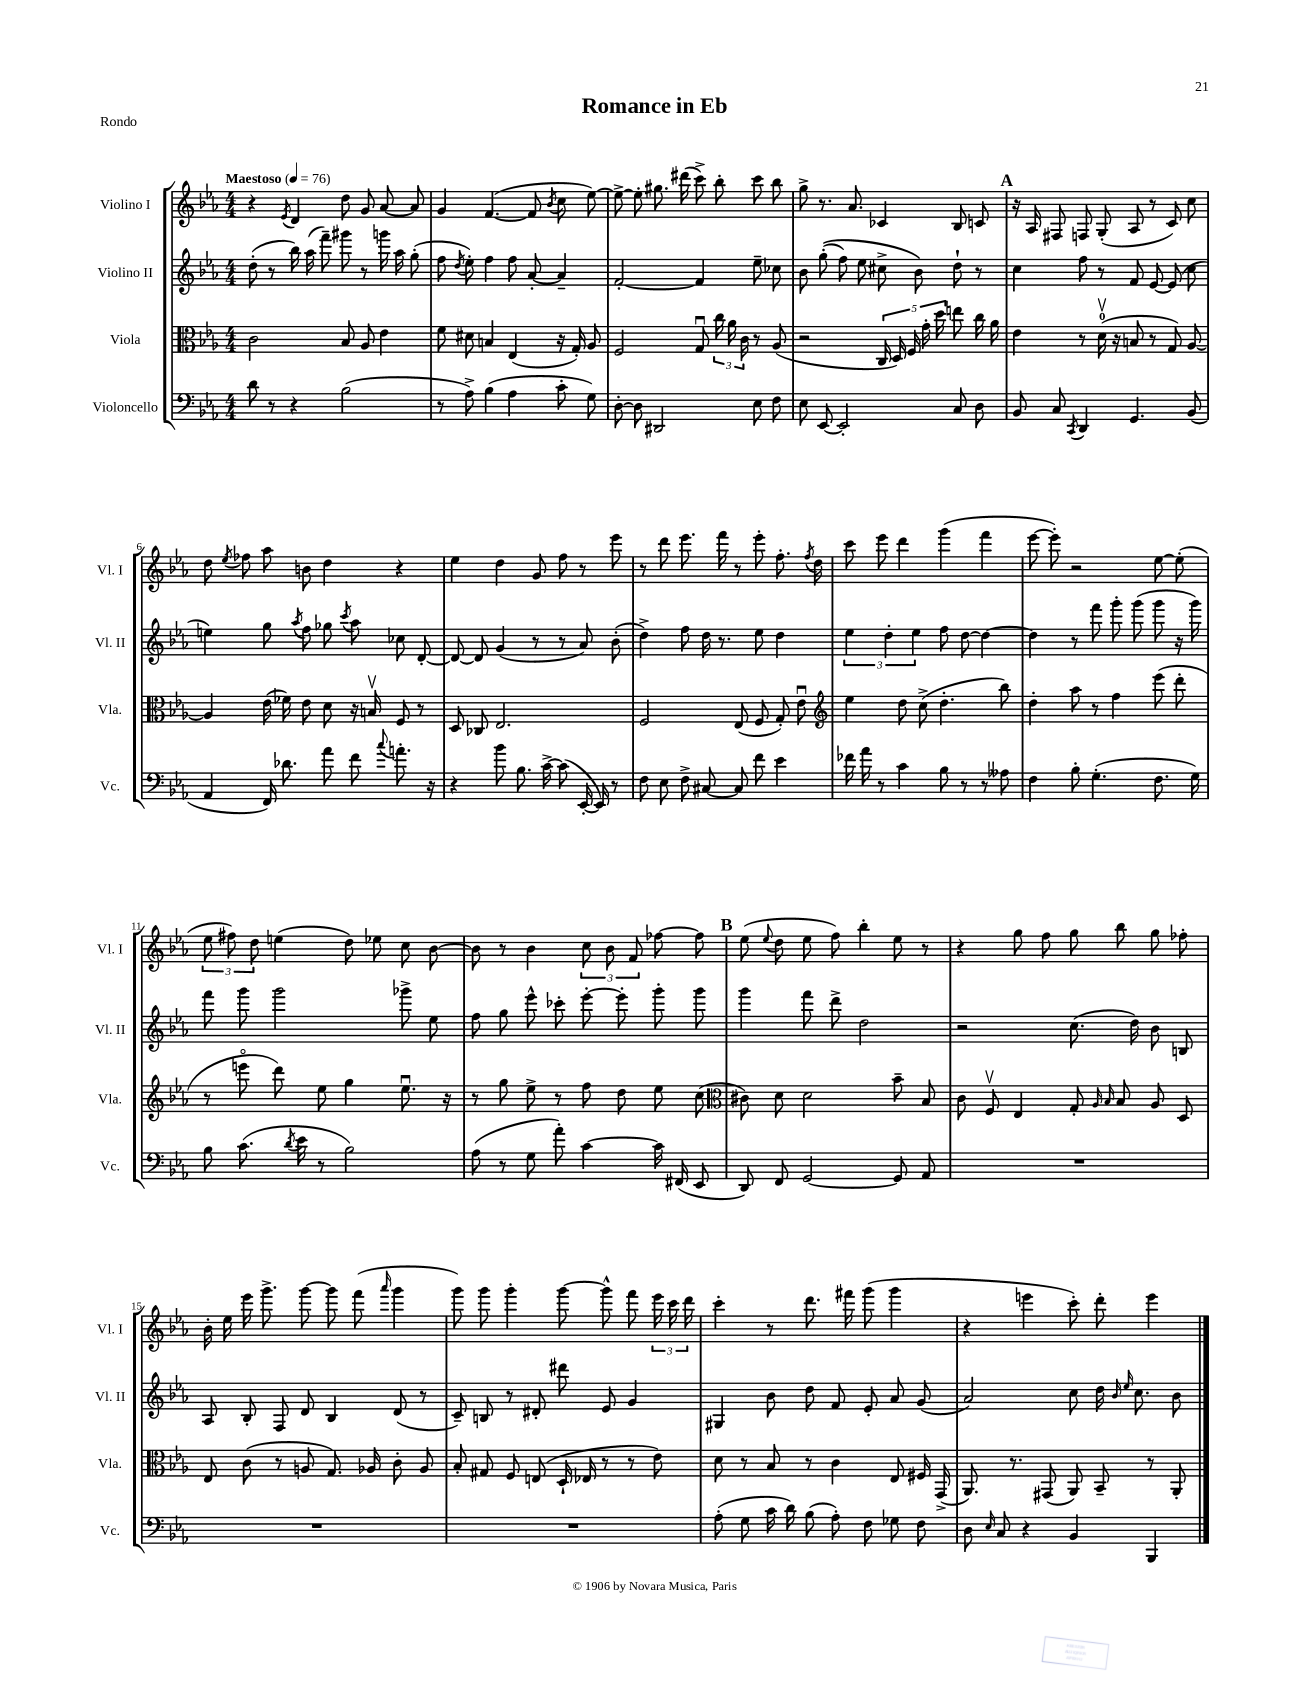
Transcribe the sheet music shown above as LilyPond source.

\header { title = "Romance in Eb" piece = "Rondo" }
<<
\new StaffGroup <<
\new Staff = "s0" \with { instrumentName = "Violino I" shortInstrumentName = "Vl. I" } {
    \clef treble \key ees \major \numericTimeSignature \time 4/4 \tempo "Maestoso" 4 = 76
    \autoBeamOff r4 \acciaccatura { ees'8 } d'4 d''8 g'8 aes'8~ aes'8 |
    g'4 f'4.~( f'8 \acciaccatura { bes'8 } c''8 ees''8~) |
    ees''8~-> ees''8-. gis''8. dis'''16( c'''8->) bes''8-. c'''8 bes''8 |
    g''8-> r8. aes'8. ces'4 bes8 c'8 |
    \mark \markup { \bold "A" } r16 aes16 fis8 f8 g8-.( aes8 r8 c'8) c''8 |
    d''8 \acciaccatura { ees''8 } fes''8 aes''8 b'8 d''4 r4 |
    ees''4 d''4 g'8 f''8 r8 ees'''8 |
    r8 d'''8 ees'''8. f'''16 r8 ees'''8-. f''8.-. \acciaccatura { f''8 } d''16 |
    c'''8 ees'''8 d'''4 g'''4( f'''4 |
    ees'''8~ ees'''8-.) r2 ees''8~ ees''8-.( |
    \tuplet 3/2 { ees''8 fis''8) d''8 } e''4( d''8) ees''8 c''8 bes'8~ |
    bes'8 r8 bes'4 \tuplet 3/2 { c''8 bes'8 f'8 } fes''8~ fes''8 |
    \mark \markup { \bold "B" } ees''8( \appoggiatura { ees''8 } d''8 ees''8 f''8) bes''4-. ees''8 r8 |
    r4 g''8 f''8 g''8 bes''8 g''8 fes''8-. |
    bes'16-. ees''16 ees'''16 g'''8.-> g'''8~ g'''8 f'''8( \grace { aes'''16 } g'''4 |
    g'''8) g'''8 g'''4-. g'''8~ g'''8-^ f'''8 \tuplet 3/2 { ees'''16 c'''16 d'''16 } |
    c'''4-. r8 d'''8. fis'''16 g'''8( g'''4 |
    r4 e'''4 c'''8-.) d'''8-. e'''4 \bar "|." |
}
\new Staff = "s1" \with { instrumentName = "Violino II" shortInstrumentName = "Vl. II" } {
    \clef treble \key ees \major \numericTimeSignature \time 4/4
    \autoBeamOff d''8-.( r8 bes''16) aes''16( f'''8--) gis'''8 r8 g'''16 aes''16 g''8-.( |
    f''8 \acciaccatura { d''8 } ees''8-.) f''4 f''8 aes'8~-. aes'4-- |
    f'2~-. f'4 ees''8-- ces''8 |
    bes'8 g''8-.(\( f''8) ees''8 cis''8-> bes'8\) d''8-! r8 |
    \mark \markup { \bold "A" } c''4 f''8 r8 f'8 ees'8~ ees'8( c''8 |
    e''4) g''8 \acciaccatura { aes''8 } f''8 ges''8 \acciaccatura { c'''8 } aes''8 ces''8 d'8~-. |
    d'8~ d'8 g'4( r8 r8 aes'8) bes'8-.( |
    d''4->) f''8 d''16 r8. ees''8 d''4 |
    \tuplet 3/2 { ees''4 d''4-. ees''4 } f''8 d''8~ d''4~ |
    d''4 r8 f'''8 g'''8-. g'''8( g'''8 r16 g'''16) |
    f'''8 g'''8 g'''2 ges'''8-> ees''8 |
    f''8 g''8 ees'''8-^ ces'''8-. ees'''8~-. ees'''8-. g'''8-. g'''8 |
    \mark \markup { \bold "B" } g'''4 f'''8 d'''8-> d''2 |
    r2 c''8.( d''16) bes'8 b8 |
    aes8 bes8-. f8 d'8 bes4 d'8( r8 |
    c'8--) b8 r8 dis'8-. dis'''8 ees'8 g'4 |
    gis4 bes'8 d''8 f'8 ees'8-. aes'8 g'8( |
    aes'2) c''8 d''16 \grace { bes'16 ees''16 } c''8. bes'8 \bar "|." |
}
\new Staff = "s2" \with { instrumentName = "Viola" shortInstrumentName = "Vla." } {
    \clef alto \key ees \major \numericTimeSignature \time 4/4
    \autoBeamOff c'2 bes8 aes8 ees'4 |
    f'8 dis'8 b4 ees4( r16 g16-.) aes8 |
    f2 g8\downbow \tuplet 3/2 { c''16 aes'16 c'16 } r8 aes8( |
    r2 \tuplet 5/4 { c16 d16) f16 g'16-. d''16 } e''8 c''16 aes'16 |
    \mark \markup { \bold "A" } ees'4 r8 d'16-0\upbow( r16 b8 r8 g8) aes8~ |
    aes4 ees'16( fes'16) ees'8 d'8 r16 b16\upbow f8 r8 |
    d8 ces8 ees2. |
    f2 ees8( f8 g8-.) ees'8\downbow |
    \clef treble ees''4 d''8 c''8->( d''4.-. bes''8) |
    d''4-. aes''8 r8 f''4 ees'''8( d'''8-. |
    r8 e'''8\flageolet d'''8) ees''8 g''4 ees''8.\downbow r16 |
    r8 g''8 ees''8-> r8 f''8 d''8 ees''8 c''8( |
    \mark \markup { \bold "B" } \clef alto cis'8) d'8 d'2 bes'8-- bes8 |
    c'8 f8\upbow ees4 g8-. \grace { aes16 bes16 } bes8 aes8 d8 |
    ees8 c'8( r8 a8 g8.) aes16 c'8-. aes8 |
    bes8-. gis8 f8 e8( d16-! ees16 r8 r8 ees'8) |
    d'8 r8 bes8 r8 c'4 ees8 fis16 g,16->( |
    aes,8.) r8. gis,8( aes,8) bes,8-- r8 aes,8-. \bar "|." |
}
\new Staff = "s3" \with { instrumentName = "Violoncello" shortInstrumentName = "Vc." } {
    \clef bass \key ees \major \numericTimeSignature \time 4/4
    \autoBeamOff d'8 r8 r4 bes2( |
    r8 aes8->) bes4( aes4 c'8-. g8) |
    d8~-. d8 dis,2 ees8 f8 |
    ees8 ees,8~ ees,2-. c8 d8 |
    \mark \markup { \bold "A" } bes,8 c8 \acciaccatura { c,8 } d,4 g,4. bes,8( |
    aes,4 f,16) des'8. aes'8 f'8 \appoggiatura { c''8 } a'8.-. r16 |
    r4 bes'8 bes8. c'16~-> c'8( ees,16~-. ees,16) r8 |
    f8 ees8 f8-> cis8~ cis8 f'8 ees'4 |
    fes'16 aes'16 r8 c'4 bes8 r8 r8 aeses8 |
    f4 bes8-. g4.-.( f8. g16) |
    bes8 c'8.( \acciaccatura { d'8 } ees'16 r8 bes2) |
    aes8( r8 g8 aes'8-.) c'4~ c'16 fis,16( ees,8 |
    \mark \markup { \bold "B" } d,8) f,8 g,2~ g,8 aes,8 |
    R1 |
    R1 |
    R1 |
    aes8-.( g8 c'16 d'16) bes8( aes8-.) f8 ges8 f8 |
    d8 \grace { ees16 } c8 r4 bes,4 bes,,4 \bar "|." |
}
>>
>>
